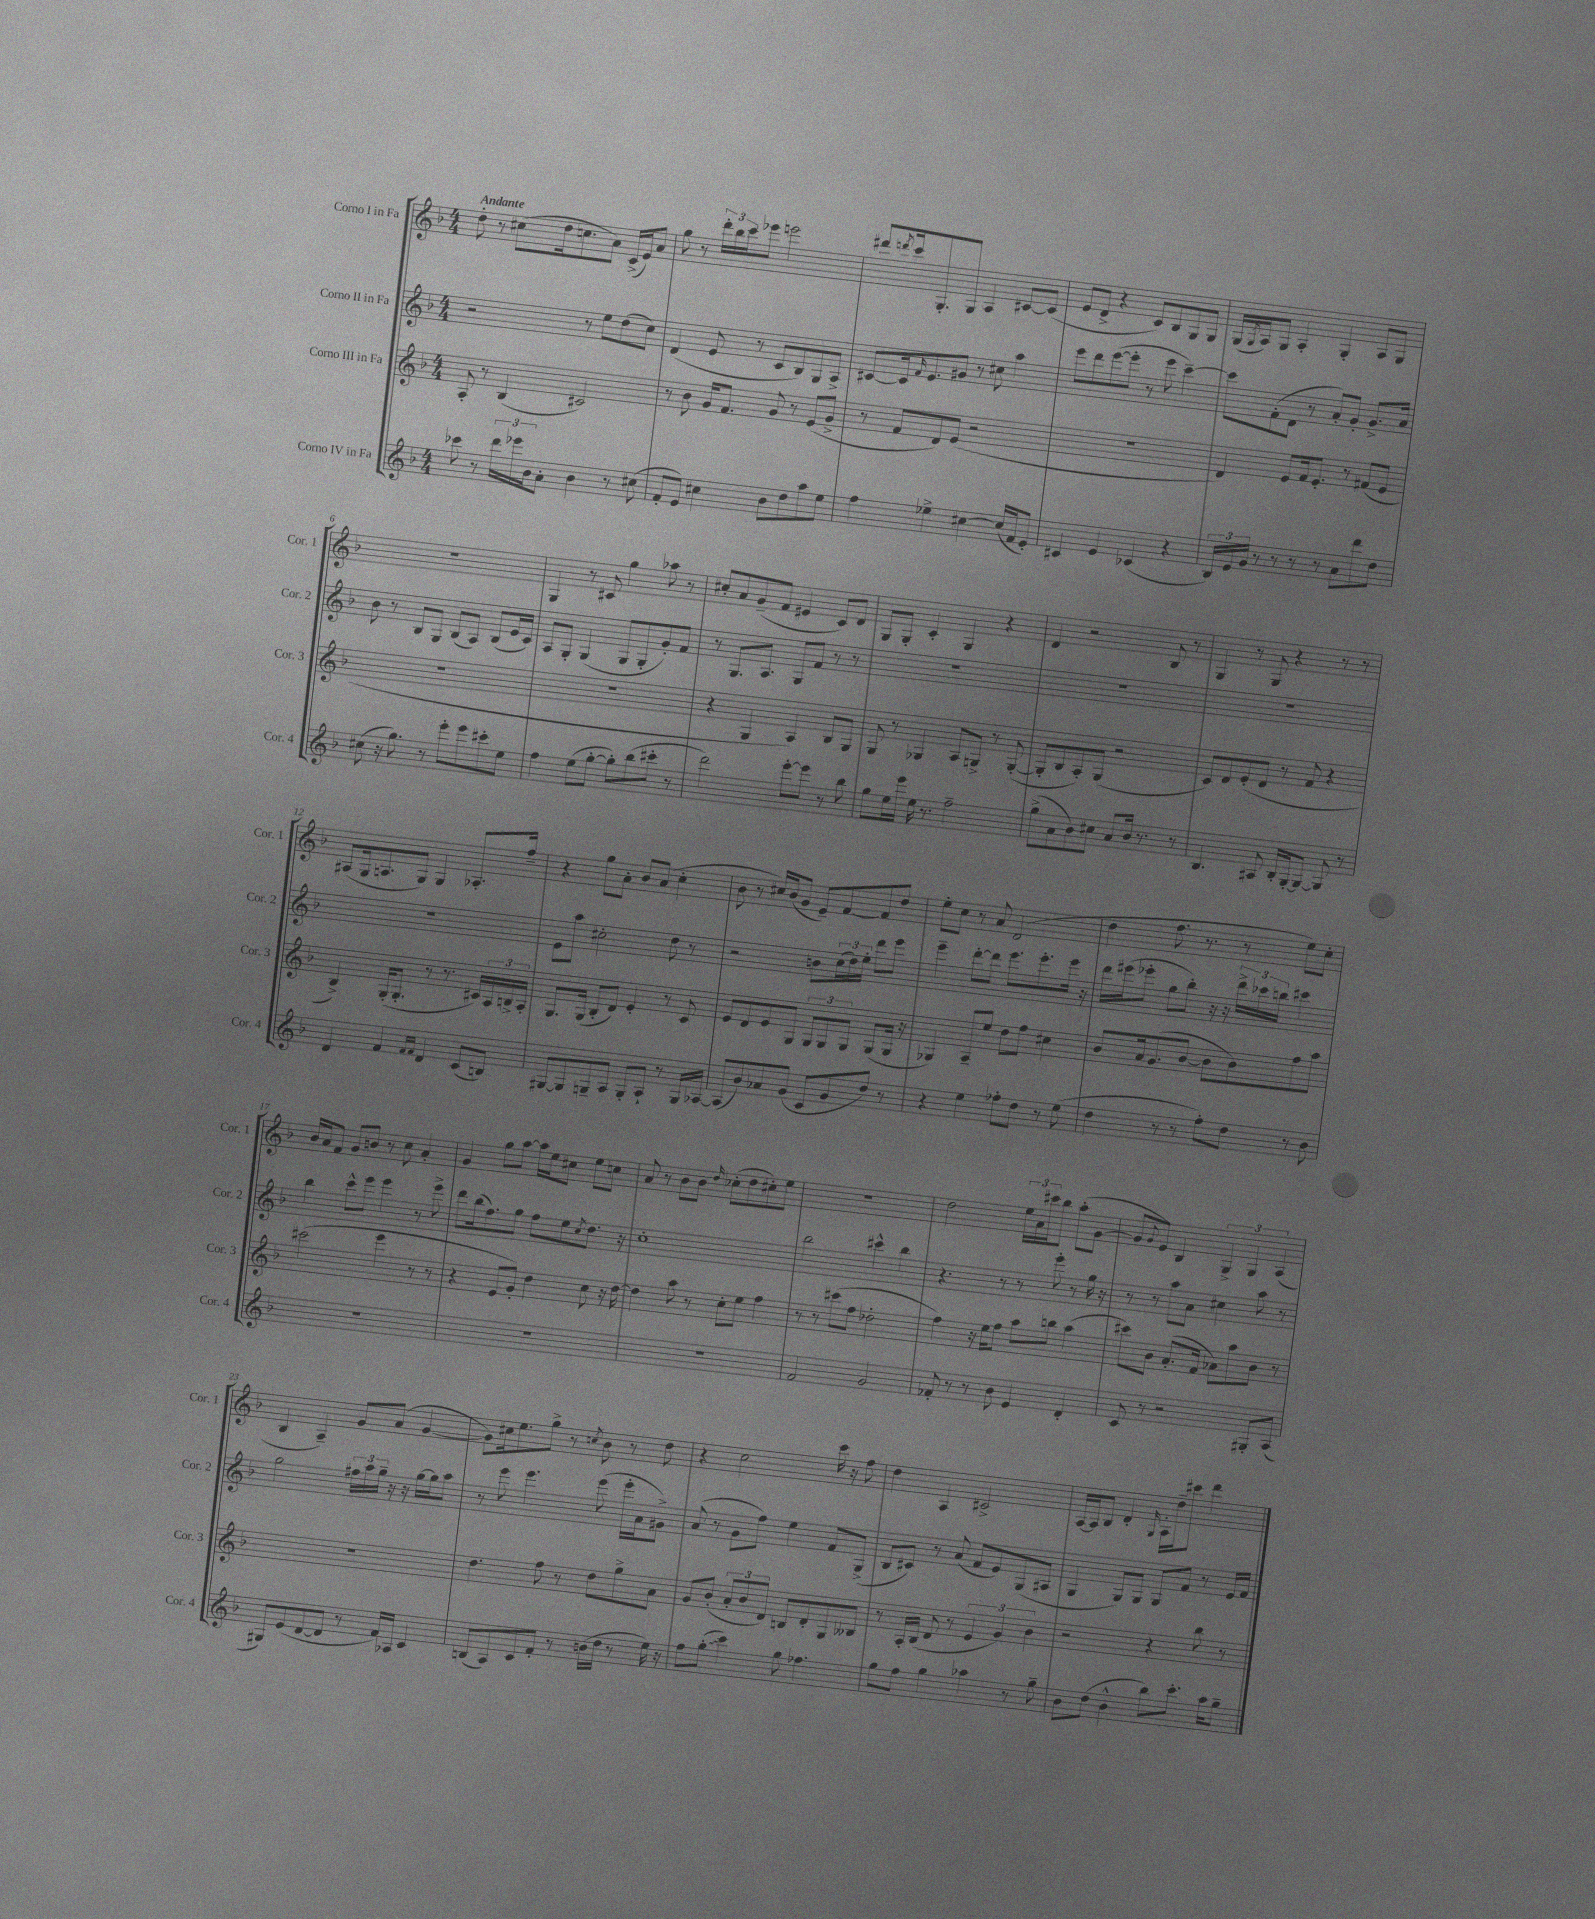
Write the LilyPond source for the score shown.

<<
\new StaffGroup <<
\new Staff = "s0" \with { instrumentName = "Corno I in Fa" shortInstrumentName = "Cor. 1" } {
    \clef treble \key f \major \numericTimeSignature \time 4/4 \tempo "Andante"
    d''8-. r8 cis''8( d''16 c''8. a'8) c'16->( e'16) a'8 |
    g''8 r8 \tuplet 3/2 { d'''16-. bes''16 c'''16 } ees'''8 e'''2 |
    dis'''8 \acciaccatura { d'''8 } c'''16 g8.-. g8 a4 cis'8~ cis'8( |
    e'8 d'8-> r4 c'8) bes8 g8 g8 |
    g16( \acciaccatura { g8 } a16) g8 a4-. g4-. a8 g8 |
    R1 |
    g4 r8 cis'8 g''4 aes''8 r8 |
    cis''8-. a'8 g'8--( f'8 eis'4 c'8) d'8 |
    g8 g8-. c'4-. g4 r4 |
    d'4 r2 bes8 r8 |
    g4 r8 g8 r4 r8 r8 |
    ais8( g16 a8. g8) g4 aes8.-. f''16-- |
    r4 g''8 a'8-. bes'8 a'8( c''4-. |
    bes'8 r8 cis''16) bes'16( g'8 e'8--) f'8~ f'8 d''8 |
    e''8-. c''8 r8 a'8 d'2( |
    d''4 f''8. r8. r8 e''8) c''8-. |
    bes'16 a'16 f'8 g'8 b'8 r8 c''8 a'4-. |
    g'4 g''8 a''8~ a''16 e''16 cis''8 e''8 c''8 |
    a'8 r8 bes'8 bes'8 \grace { d''16 } ces''8-.( d''8 cis''8-.) e''8 |
    R1 |
    d''2 \tuplet 3/2 { e''16 a'16 cis'''16 } bes''8 a''8-.( g'8~ |
    g'8 \appoggiatura { g'8 } e'8) bes4 \tuplet 3/2 { g4-> g4 a4( } |
    bes4 a4--) g'8 a'8( g'4~ |
    g'8) cis''16 e''8. g''8-> r8 \acciaccatura { c''8 } bes'8 r8 d''8 |
    r4 c''2 c'''16 r16 f''8 |
    d''4 a4 cis'2-> |
    a16~ a16 bes8 d'4-. \grace { g16 } a16-. d''16-- cis'''8 d'''4 \bar "|." |
}
\new Staff = "s1" \with { instrumentName = "Corno II in Fa" shortInstrumentName = "Cor. 2" } {
    \clef treble \key f \major \numericTimeSignature \time 4/4
    r2 r8 e''8 d''8( c''8) |
    d'4( e'8 r8 c'8 bes8) g8 a8-> |
    cis'8~ cis'16 \grace { f'16 } e'8. gis'8 r8 cis''8 a''4 |
    e'''8 d'''8 e'''8~( e'''8-. r8 e'''8 c'''4~--) |
    c'''8 f'8-.( d'8 r8 a'8-.) g'8-. g'8.-> a'16 |
    bes'8 r8 bes8 g8 bes8( a8) bes8( e'16 c'16) |
    a8 g8-. g4( g8 g8-. g'8-.) f'8 |
    r8 g8. a8. g8 f'8 r8 r8 |
    R1 |
    R1 |
    R1 |
    R1 |
    e'8 a''8 cis''2-. d''8 r8 |
    r2 b'8 \tuplet 3/2 { c''16( d''16) e''16-. } d'''8 e'''8 |
    e'''4-- d'''8~-. d'''8 e'''8. e'''8.-. e'''16 r16 |
    d'''16 eis'''16( ees'''8-. g''8 bes''8-.) r16 r16 \tuplet 3/2 { d'''16-> ces'''16 b''16 } cis'''4 |
    bes''4 c'''8-^ e'''8 e'''4 r8 e'''8-> |
    d'''8 bes''16( f''8.) g''8 f''8 e''8 \acciaccatura { c''8 } d''8. r16 |
    c''1-. |
    bes''2 cis'''4-^ bes''4 |
    r4. r8 r8 e'''8-. r8 g''16 r16 |
    r8 r8 a''8 a'8 cis''4 a''8 r8 |
    g''2 \tuplet 3/2 { fis''16 a''16 g''16-- } r16 r16 g''16~ g''16 a''8 |
    r8 e'''8 e'''4. e'''8( e'''16-. a'16 gis'8->) |
    a'8( r8 g'8 f''8) e''4 f'8 g8->( |
    bes8 cis'8) r8 a'8( f'8 e'8) g8( ais8 |
    g4 g8) g8 g8 f'8 r8 e'16 f'16 \bar "|." |
}
\new Staff = "s2" \with { instrumentName = "Corno III in Fa" shortInstrumentName = "Cor. 3" } {
    \clef treble \key f \major \numericTimeSignature \time 4/4
    a8-. r8 bes4( cis'2) |
    r8 bes'8 g'16 f'8. g'8 r8 e'8( g'8-> |
    r8 f'8 d'8) e'8( r2 |
    R1 |
    d'4) e'8 f'16 e'8.-. r8 fis'8( e'8 |
    r1 |
    r1 |
    r4 g4 a4) bes8 g8 |
    g8 r8 ges4 a8 g8-> r8 g8~-.( |
    g8-. bes8 a8-.) g8( r2 |
    c'8) d'8 e'8-.( d'8 r8 f'8 r4 |
    bes4->) g16-.( g8.-. r8 r8. cis'16) \tuplet 3/2 { a16 b16-> a16-. } |
    g8. g16( bes8-. d'8) e'4-. r8 c'8 |
    e'8 d'8 e'8 g8 \tuplet 3/2 { g8 g8 g8 } g8( g16 r16 |
    ges4) a8-- e''8 d''8 f''8 cis''4 |
    bes'8 a'16 g'8.( bes'8~ bes'8 bes'8) f''8 a''8 |
    cis'''2( e'''4 r8 r8 |
    r4 e'8 g'8-.) d''4 c''8 r16 d''16~ |
    d''4 a''8 r8 c''8-. e''8 f''4 |
    r8 r8 cis'''8( f''8 des''2-. |
    f''4) r16 e''16 f''8 a''8 b''8 a''4( |
    cis'''8) bes'8 a'8.-.( f'16 aes'8) a''8 bes'8 r8 |
    R1 |
    d''4. f''8 r8 d''8 g''8-> a'8 |
    g'8 bes'8-.( \tuplet 3/2 { a'8-. bes'8 d'8) } b8 d'8-. g8 beses8 |
    r8 a16-. bes16( d'8 r8 \tuplet 3/2 { e'4 g'4) bes'4 } |
    r2 r4 bes''8 r8 \bar "|." |
}
\new Staff = "s3" \with { instrumentName = "Corno IV in Fa" shortInstrumentName = "Cor. 4" } {
    \clef treble \key f \major \numericTimeSignature \time 4/4
    ces'''8 r8 \tuplet 3/2 { d'''16 ees'''16 bes'16 } a'8-. bes'4 r8 cis''8( |
    f'8-. e'8) cis''4 bes'8 d''8 a''8 e''8 |
    f''4 ees''4-> cis''4~ cis''16( f'16 e'8-.) |
    cis'4 e'4 ces'4( r4 |
    \tuplet 3/2 { bes16) e'16 g'16 } r8 r8 r8 r8 a'8 d'''8 d''8 |
    cis''8( r16 g''8.) r8 e'''8-. e'''8 cis'''8-. e''8 |
    f''4 e''8( g''8~-. g''8-.) bes''8( cis'''8-. r8 |
    d'''2) e'''8~-. e'''8 r8 bes''8 |
    g''8 e''16 e'''16 e''16 r8. f''2-- |
    g''8->( a'8 bes'8) cis''8 a'8 bes'16 r8. r8 |
    bes4. ais8 bes16-. g16~-. g8~ g8 r8 |
    d'4 f'4 \grace { f'16 f'16 } d'4 c'8( b8) |
    gis8~ gis8 g8-- a8 g8-. a8-! r8 g16 aes16~ |
    aes8( bes'8) aes'8 g'8( c'8 g'8 d''8) r8 |
    r4 e''4 fes''8-. d''8 r8 e''8( |
    d''4 r8 r8 f''8-.) d''8 r8 bes'8 |
    R1 |
    R1 |
    R1 |
    f'2 g'2 |
    fes'8-. r8 r8 bes'8 e'4 d'4-. |
    c'8 r8 r2 gis8-. a8( |
    gis8) e'8( d'8~ d'8 r8 f'16) aes16 c'4 |
    b8( a8) c'8 f'8-. r8 b'16( d''16 r8 e''16) r16 |
    f''8 \once \override Glissando.style = #'zigzag g''8-.\glissando( c'''4) g''8 fes''4. |
    g''8 f''8 g''4 aes''4 r8 g''8-- |
    bes'8 d''8( bes'4-^ bes''8) c'''8.-. a''16 g''8-- \bar "|." |
}
>>
>>
